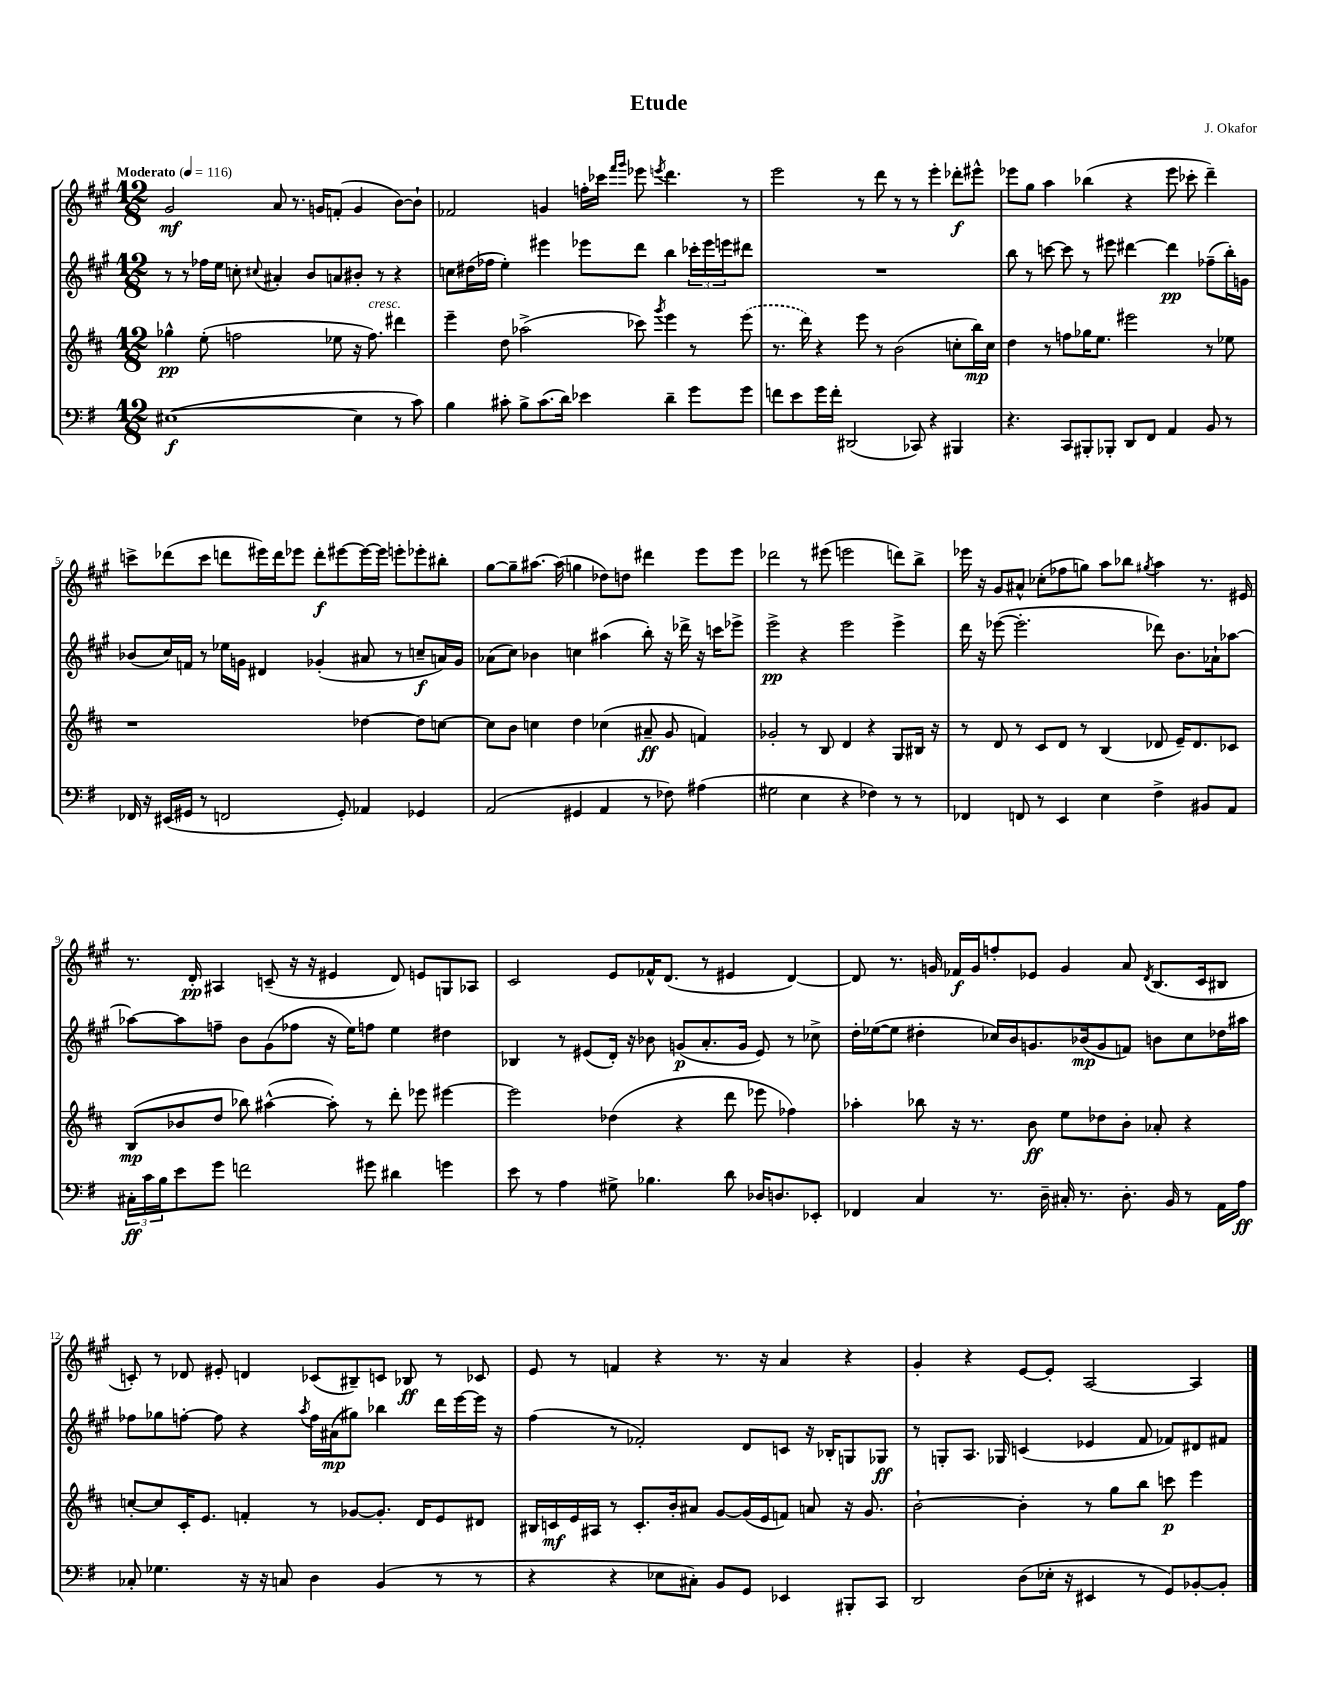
\header { title = "Etude" composer = "J. Okafor" }
<<
\new StaffGroup <<
\new Staff = "s0" {
    \clef treble \key a \major \numericTimeSignature \time 12/8 \tempo "Moderato" 4 = 116
    gis'2\mf a'8 r8. g'16 f'8-.( g'4 b'8~) b'8-! |
    fes'2 g'4 f''16-. ces'''16 \grace { fis'''16 gis'''16 } ees'''8 \acciaccatura { e'''8 } d'''4. r8 |
    e'''2 r8 d'''8 r8 r8 e'''4-. des'''8-.\f eis'''8-^ |
    ees'''8 gis''8 a''4 bes''4( r4 ees'''8 ces'''8-. d'''4--) |
    c'''8-> des'''8( c'''8 d'''8 eis'''16) d'''16 ees'''8 d'''8-.\f eis'''8~ eis'''16~ eis'''16 e'''8-. ees'''8-. bis''8-. |
    gis''8~ gis''8-- ais''8.~ ais''16( g''4 des''8) d''8 dis'''4 e'''8 e'''8 |
    des'''2 r8 eis'''8( e'''2 d'''8) b''8-> |
    ees'''16 r16 gis'8 ais'8-^ ces''8-.( fes''8 g''8) a''8 bes''8 \acciaccatura { gis''8 } a''4 r8. eis'16 |
    r8. d'16-.\pp ais4 c'8--( r16 r16 eis'4 d'8) e'8 g8 aes8 |
    cis'2 e'8 fes'16-^ d'8.( r8 eis'4 d'4~) |
    d'8 r8. g'16 fes'16\f g'16 f''8-. ees'8 g'4 a'8 \acciaccatura { d'8 } b8.( cis'16 bis8 |
    c'8-.) r8 des'8 eis'8-. d'4 ces'8( bis8--) c'8 bes8\ff r8 ces'8 |
    e'8 r8 f'4 r4 r8. r16 a'4 r4 |
    gis'4-. r4 e'8~ e'8-. a2~ a4 \bar "|." |
}
\new Staff = "s1" {
    \clef treble \key a \major \numericTimeSignature \time 12/8
    r8 r8 fes''16 e''16 c''8-. \appoggiatura { cis''8 } ais'4-. b'8 a'8 bis'8-. r8 r4 |
    c''8 dis''16( fes''16 e''4-.) eis'''4 ees'''8 d'''8 b''4 \tuplet 3/2 { ces'''16-. ees'''16 e'''16 } dis'''8 |
    R1. |
    b''8 r8 c'''8~ c'''8 r8 eis'''8 dis'''4~ dis'''4\pp fes''8--( b''16-.) g'16 |
    bes'8( cis''16) f'16 r8 ees''16 g'16 dis'4 ges'4-.( ais'8 r8 c''8--\f a'16) ges'16 |
    aes'8( cis''8) bes'4 c''4 ais''4( b''8-.) r16 des'''16-> r16 c'''16 ees'''8-> |
    e'''2->\pp r4 e'''2 e'''4-> |
    d'''16 r16 ees'''8~( ees'''2.-. des'''8) b'8. aes'16-! aes''8~ |
    aes''8~ aes''8 f''8-- b'8 gis'8( fes''8 r16 e''16) f''8 e''4 dis''4 |
    bes4 r8 eis'8( d'16-.) r16 bes'8 g'8\p( a'8.-. g'16 eis'8) r8 ces''8-> |
    d''16-. ees''16~( ees''8 dis''4-. ces''16) b'16 g'8. bes'16\mp( g'8 f'8) b'8 ces''8 des''16 ais''16 |
    fes''8 ges''8 f''8~-. f''8 r4 \acciaccatura { a''8 } f''16 ais'16\mp( gis''8) bes''4 d'''16 e'''16~ e'''16 r16 |
    fis''4( r8 fes'2-.) d'8 c'8 r16 bes16-. g8 ges8\ff |
    r8 g8-. a8. ges16 c'4( ees'4 fis'8 fes'8) dis'8 fis'8 \bar "|." |
}
\new Staff = "s2" {
    \clef treble \key d \major \numericTimeSignature \time 12/8
    ges''4-^\pp e''8-.( f''2 ees''8 r16 f''8.^\markup { \italic "cresc." }) dis'''4 |
    e'''4-- d''8 aes''2->( ces'''8) \acciaccatura { g'''8 } e'''4 r8 \once \slurDashed e'''8( |
    r8. d'''16) r4 e'''8 r8 b'2( c''8-. b''16\mp) c''16 |
    d''4 r8 f''8 ges''16 e''8. eis'''2 r8 ees''8 |
    r1 des''4~ des''8 c''8~ |
    c''8 b'8 c''4 d''4 ces''4( ais'8--\ff g'8 f'4) |
    ges'2-. r8 b8 d'4 r4 g8 bis16 r16 |
    r8 d'8 r8 cis'8 d'8 r8 b4( des'8 e'16--) des'8. ces'8 |
    b8\mp( bes'8 d''8 bes''8) ais''4~-^( ais''8-.) r8 d'''8-. ees'''8 eis'''4~ |
    eis'''2 des''4( r4 d'''8 ees'''8 fes''4) |
    aes''4-. bes''8 r16 r8. b'8\ff e''8 des''8 b'8-. aes'8-. r4 |
    c''8~-. c''8 cis'16-. e'8. f'4-. r8 ges'8~ ges'8.-. d'16 e'8 dis'8 |
    bis16 c'16\mf e'16 ais16 r8 c'8.-. b'16-. ais'8 g'8~ g'16( e'16 f'8) a'8 r16 g'8. |
    b'2~-! b'4-. r8 g''8 b''8 c'''8\p e'''4 \bar "|." |
}
\new Staff = "s3" {
    \clef bass \key g \major \numericTimeSignature \time 12/8
    eis1~\f( eis4 r8 c'8) |
    b4 cis'8-. b8-> cis'8.( d'16) ees'4 d'4-- g'8 g'8 |
    f'8 e'8 g'16 f'16-. dis,2( ces,8) r4 bis,,4 |
    r4. c,8 bis,,8-. bes,,8-. d,8 fis,8 a,4 b,8 r8 |
    fes,16 r16 eis,16( gis,16 r8 f,2 gis,8-.) aes,4 ges,4 |
    a,2( gis,4 a,4 r8 fes8) ais4( |
    gis2 e4 r4 fes4) r8 r8 |
    fes,4 f,8 r8 e,4 e4 fis4-> bis,8 a,8 |
    \tuplet 3/2 { cis16-.\ff c'16 b16 } e'8 g'8 f'2 gis'8 dis'4 g'4 |
    e'8 r8 a4 gis8-> bes4. d'8 des16 d8. ees,8-. |
    fes,4 c4 r8. d16-- cis16-. r8. d8.-. b,16 r8 a,16 a16\ff |
    ces8-. ges4. r16 r16 c8 d4 b,4( r8 r8 |
    r4 r4 ees8 cis8-.) b,8 g,8 ees,4 bis,,8-. c,8 |
    d,2 d8( ees16-. r16 eis,4 r8 g,8) bes,8~-. bes,8-. \bar "|." |
}
>>
>>
